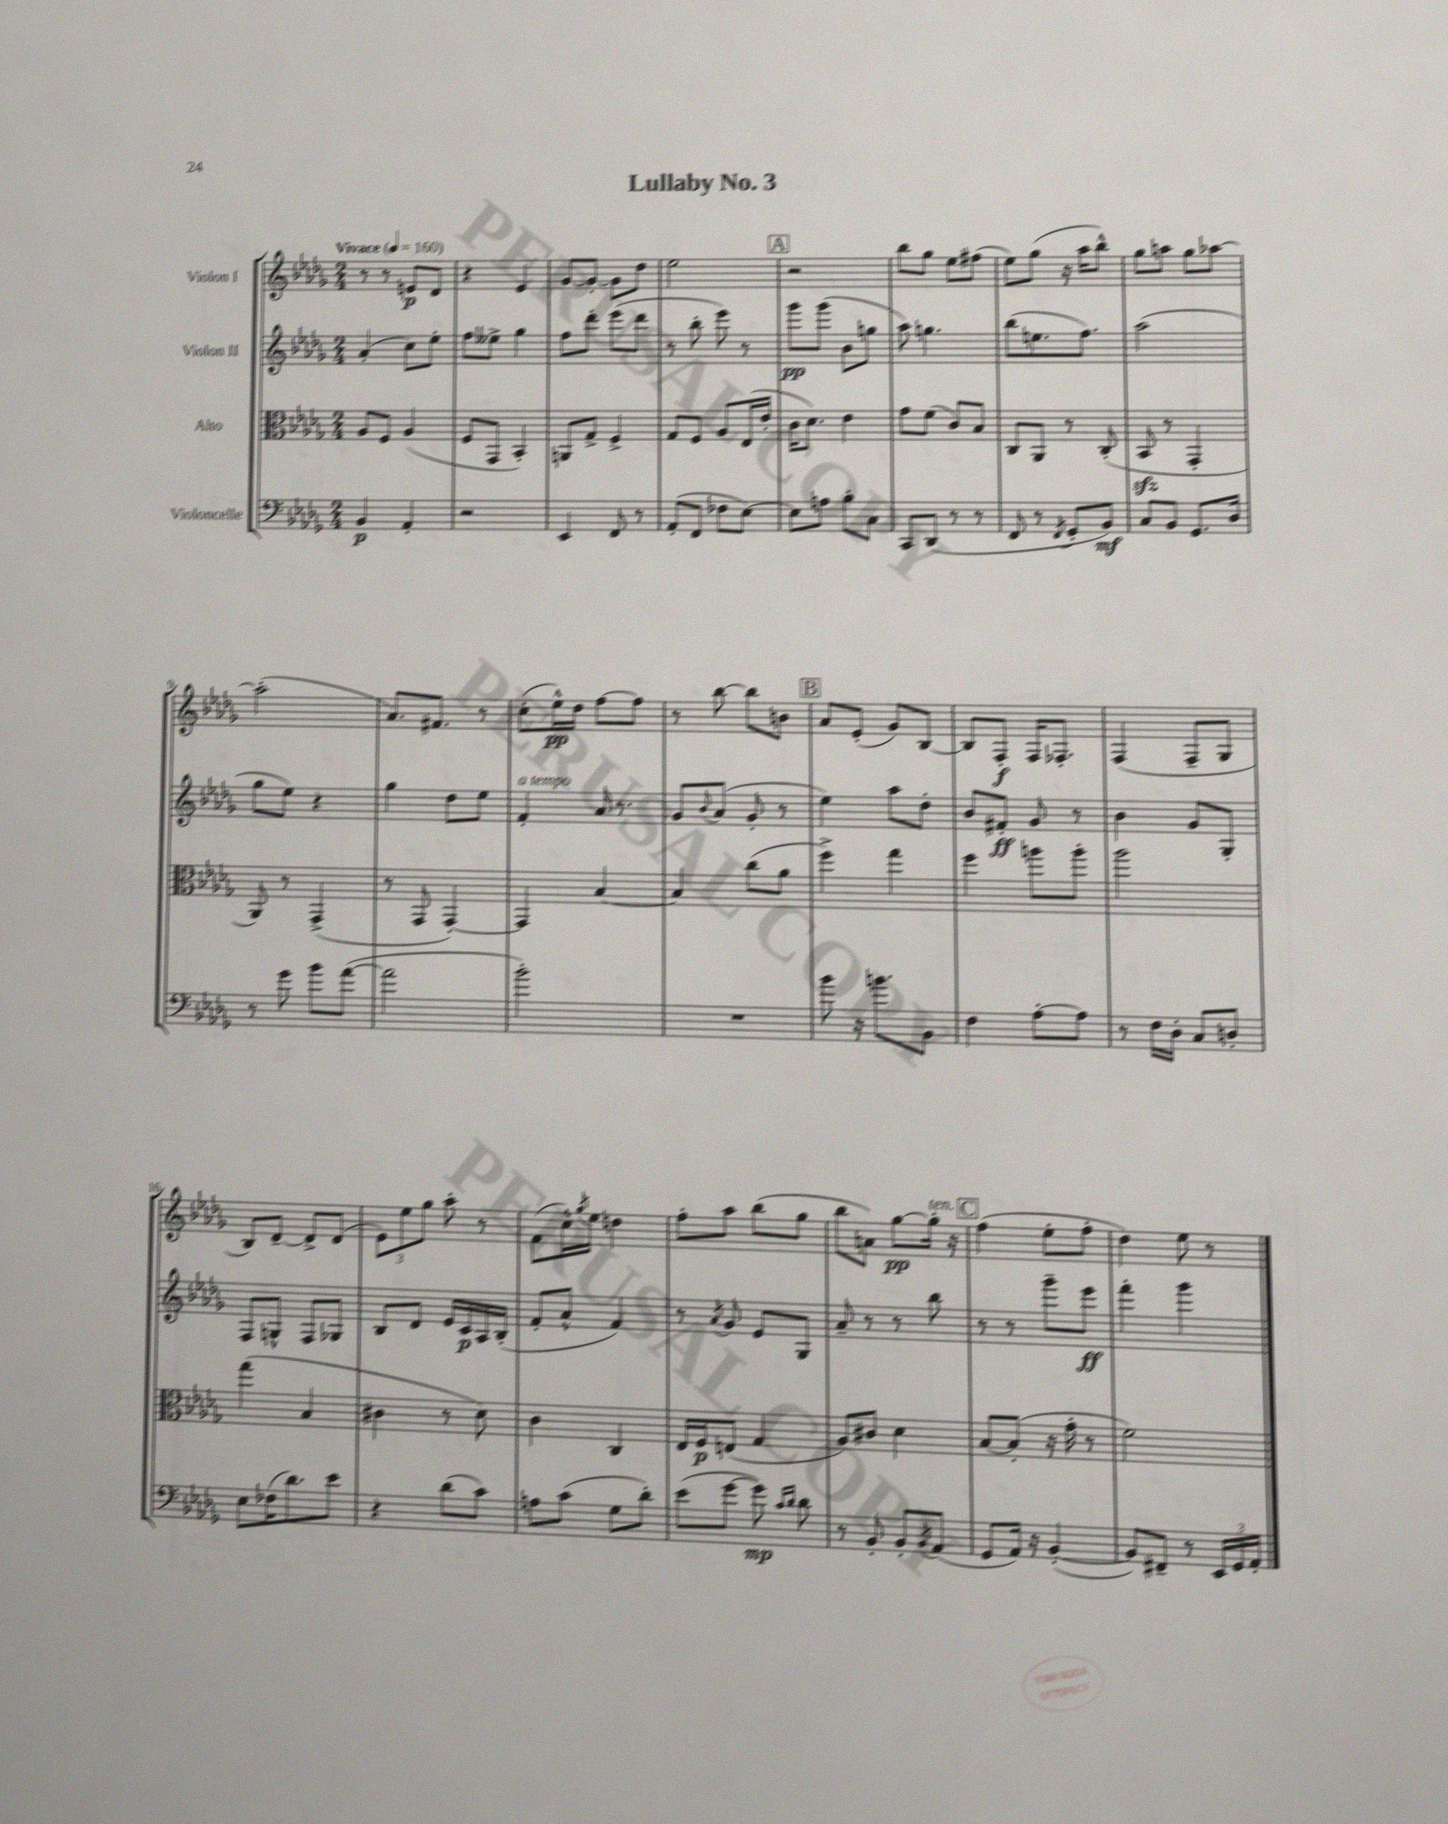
\header { title = "Lullaby No. 3" }
<<
\new StaffGroup <<
\new Staff = "s0" \with { instrumentName = "Violon I" } {
    \clef treble \key des \major \numericTimeSignature \time 2/4 \tempo "Vivace" 4 = 160
    r8 r8 e'8\p des'8 |
    r4 ees'4 |
    ges'8~ ges'8~-. ges'8 des''8 |
    ees''2 |
    \mark \markup { \box "A" } r2 |
    bes''8 ges''8 ees''8 fis''8( |
    ees''8) ges''8( r16 aes''16 bes''8-^) |
    ges''8 a''8 ges''8 aes''8~ |
    aes''2-.( |
    aes'8.) fis'8. r8 |
    c''8-.( ees''16-^\pp) des''16 f''8~ f''8 |
    r8 bes''8~ bes''8 b'8 |
    \mark \markup { \box "B" } aes'8 ees'8-.( ges'8) bes8~ |
    bes8 f8-.\f f16 fes8.-. |
    f4( f8-- ges8 |
    bes8) des'8~-- des'8-> des'8( |
    \tuplet 3/2 { ees'8) ees''8 ges''8 } aes''8-. r8 |
    f'8( c''16-^) \acciaccatura { ges''8 } ees''16 d''4 |
    f''8-. aes''8 bes''8( ges''8 |
    bes''8 a'8) ges''8~\pp ges''16-.^\markup { \italic "ten." } r16 |
    \mark \markup { \box "C" } f''4( ees''8-. f''8-. |
    des''4) ees''8 r8 \bar "|." |
}
\new Staff = "s1" \with { instrumentName = "Violon II" } {
    \clef treble \key des \major \numericTimeSignature \time 2/4
    aes'4-.( c''8) ees''8-. |
    f''8 eeses''8-> ges''4 |
    f''8 des'''8-. ees'''8( des'''8 |
    r8 bes''8-. ees'''8) r8 |
    \mark \markup { \box "A" } ges'''8\pp ges'''8( bes'8 g''8 |
    aes''8) g''4. |
    bes''8( e''8. f''8.) |
    aes''2( |
    ges''8 ees''8) r4 |
    ges''4 des''8 ees''8 |
    f'4-.^\markup { \italic "a tempo" } aes'16 r8. |
    ges'8 \appoggiatura { bes'8 } aes'8( ges'8-. r8 |
    \mark \markup { \box "B" } ees''4) aes''8 des''8-. |
    bes'8 fis'8-.\ff ges'8 r8 |
    bes'4 ges'8 ges8-. |
    f8 g8-^ f8 ges8 |
    bes8 des'8 ees'16 c'16\p aes16 bes16-.( |
    f'8-. aes'8-^ f'4) |
    r8 \acciaccatura { aes'8 } ges'8 ees'8 ges8 |
    aes'8-- r8 r8 bes''8 |
    \mark \markup { \box "C" } r8 r8 ges'''8-- ees'''8\ff |
    f'''4-. ges'''4 \bar "|." |
}
\new Staff = "s2" \with { instrumentName = "Alto" } {
    \clef alto \key des \major \numericTimeSignature \time 2/4
    aes8 f8 aes4( |
    f8 ges,8 bes,4-.) |
    a,8 ges8-> f4-> |
    ges8 f8 aes8 ees16( ees'16-. |
    \mark \markup { \box "A" } c'16 des'8.) ees'4 |
    ges'8 f'8( c'8) bes8 |
    c8 aes,8 r8 c8-.( |
    bes,8\sfz r8 ges,4-. |
    aes,8) r8 ges,4->( |
    r8 ges,8 ges,4~-.) |
    ges,4 bes4~ |
    bes4 c''8( aes'8 |
    \mark \markup { \box "B" } f''4->) ges''4 |
    f''4 a''8 a''8-. |
    aes''2 |
    ges''4( bes4 |
    cis'4 r8 des'8) |
    c'4 c4 |
    ees16 f16\p e8( ges4 |
    aes8) cis'8 des'4 |
    \mark \markup { \box "C" } bes8~ bes8-.( r16 ges'16-. r8 |
    f'2) \bar "|." |
}
\new Staff = "s3" \with { instrumentName = "Violoncelle" } {
    \clef bass \key des \major \numericTimeSignature \time 2/4
    bes,4\p aes,4-. |
    r2 |
    ees,4 f,8 r8 |
    aes,8-.( f,8 fes8 ees8~) |
    \mark \markup { \box "A" } ees8 a8 bes8-. c8 |
    c,8 des,8( r8 r8 |
    f,8 r8 \acciaccatura { f,8 } ges,8-. bes,8\mf) |
    c8 bes,8 ges,8. des16 |
    r8 ges'8 bes'8 aes'8~( |
    aes'2 |
    bes'2-.) |
    R2 |
    \mark \markup { \box "B" } bes'8 r16 b'8. bes,8 |
    f4 aes8~-. aes8 |
    r8 f16 des16-. c8 d8-. |
    ees8 fes16( des'8.) ees'8 |
    r4 des'8( c'8) |
    a8 c'8( ges8 des'8-.) |
    ees'8( ges'8~ ges'8\mp) \grace { c'16 des'16 } des'8 |
    r8 bes,8-. bes,8-. \acciaccatura { bes,8 } aes,8( |
    \mark \markup { \box "C" } ges,8 aes,16) r16 bes,4~-.( |
    bes,8) fis,8-- r8 \tuplet 3/2 { ees,16 ges,16 aes,16-. } \bar "|." |
}
>>
>>
